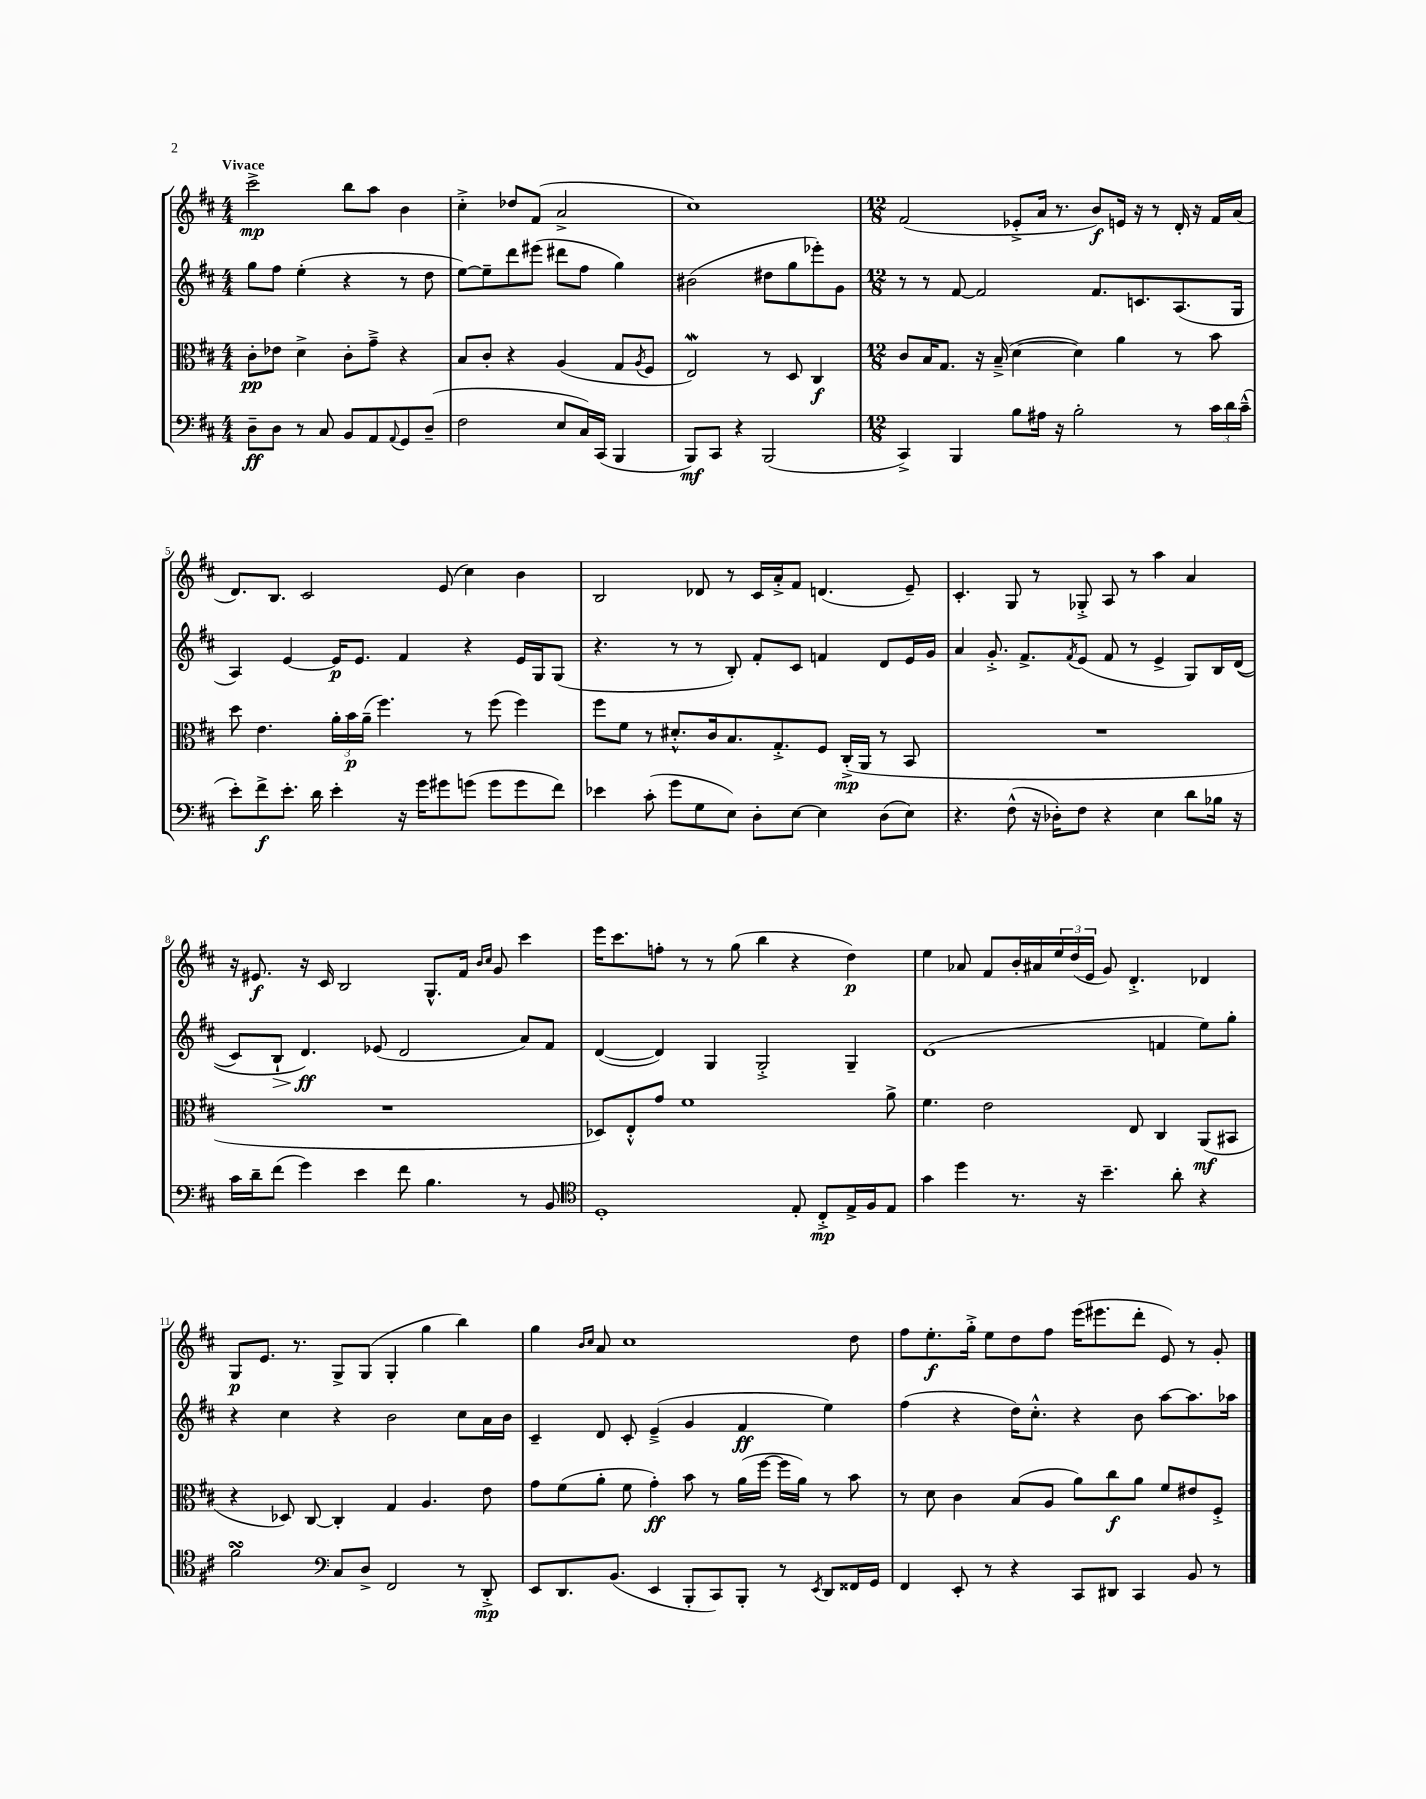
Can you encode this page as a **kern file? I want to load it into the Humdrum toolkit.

**kern	**kern	**kern	**kern
*staff4	*staff3	*staff2	*staff1
*clefF4	*clefC3	*clefG2	*clefG2
*k[f#c#]	*k[f#c#]	*k[f#c#]	*k[f#c#]
*M4/4	*M4/4	*M4/4	*M4/4
8D~\L	8c#'\L	8gg\L	2ccc#^\
8D\J	8e-\J	8ff#\J	.
8r	4d^\	(4ee'\	.
8C#/	.	.	.
8BB/L	8c#'\L	4r	8bb\L
8AA/	8g~^\J	.	8aa\J
8qqAA/	.	.	.
8GG/	4r	8r	4b\
(8D~/J	.	8dd\	.
=	=	=	=
2F#\	8B/L	[8ee\L)	4cc#'^\
.	8c#'/J	8ee~\]	.
.	4r	8ddd\	8dd-/L
.	.	(8eee#\J	(8f#/J
8E/L	(4A/	8ddd#\L	2a^/
16C#/L)	.	8ff#\J	.
(16CC#/JJ	.	.	.
4BBB/	8G/L	4gg\)	.
.	8qA/	.	.
.	8F#/J	.	.
=	=	=	=
8BBB/L)	2E/)	(2b#\	1cc#)
8CC#/J	.	.	.
4r	.	.	.
(2BBB/	8r	8dd#\L	.
.	8D/	8gg\	.
.	4C#/	8eee-'\)	.
.	.	8g\J	.
=	=	=	=
*M12/8	*M12/8	*M12/8	*M12/8
4CC#^/)	8c#/L	8r	(2f#/
.	16B/K	8r	.
.	8.G/J	.	.
4BBB/	.	[8f#/	.
.	16r	2f#/]	.
.	(16B~^/	.	.
8B\L	[4d\	.	8e-'^/L
16A#\Jk	.	.	16a/Jk
16r	.	.	8.r
2B'\	4d\])	.	.
.	.	8.f#/L	8b/L)
.	4a\	.	16e/Jk
.	.	8.c/	16r
.	.	.	8r
8r	8r	(8.A/	16d'/
.	.	.	16r
24c#\LL	8b\	.	16f#/LL
24d\	.	.	.
.	.	16G/Jk	(16a/JJ
(24c#~^^\JJ	.	.	.
=	=	=	=
8e'\L)	8dd\	4A/)	8.d/L)
8f#^\	4.e\	.	.
.	.	.	8.B/J
8.e'\J	.	[4e/	.
.	.	.	2c#/
16d\	.	.	.
4e'\	24a'\LL	16e/]LK	.
.	24b\	.	.
.	.	8.e/J	.
.	(24a~\JJ	.	.
.	4.ff#\)	.	.
16r	.	4f#/	.
16g\LK	.	.	.
8g#\	.	.	(8e/
(8g\J	8r	4r	4cc#\)
8g\L	(8ff#\	.	.
8g\	4ff#\)	16e/LL	4b\
.	.	16G/J	.
8f#\J)	.	(8G/J	.
=	=	=	=
4e-\	8ff#\L	4.r	2B/
.	8f#\J	.	.
(8c#'\	8r	.	.
8g\L	8.d#'^^/L	8r	.
8G\	.	8r	8d-/
.	16c#/k	.	.
8E\J)	8.B/	8B'/)	8r
8D'\L	.	8f#'/L	16c#/LL
.	8.G'^/	.	16a'^/J
[8E\J	.	8c#/J	8f#/J
4E\]	8F#/J	4f/	(4.d/
.	(16C#'^/LL	.	.
.	16AA/JJ	.	.
(8D\L	8r	8d/L	.
8E\J)	8BB/	16e/L	8e~/)
.	.	16g/JJ	.
=	=	=	=
4.r	1.r	4a/	4.c#'/
.	.	8.g'^/	.
(8F#^^\	.	.	8G/
.	.	8.f#^/L	.
16r	.	.	8r
16D-'\LK)	.	.	.
.	.	8qf#/	.
8F#\J	.	(8e/J	8G-'^/
4r	.	8f#/	8A/
.	.	8r	8r
4E\	.	4e^/	4aa\
8d\L	.	8G/L)	4a/
16B-\Jk	.	16B/L	.
16r	.	&((16d/JJ	.
=	=	=	=
16c#\LL	1.r	8c#/L)	16r
16d~\J	.	.	8.e#/
(8f#\J	.	8B`/J	.
4g\)	.	4.d/&)	16r
.	.	.	16c#/
.	.	.	2B/
4e\	.	.	.
.	.	(8e-/	.
8f#\	.	2d/	.
4.B\	.	.	8.G^^/L
.	.	.	16f#/Jk
.	.	.	16qqb/LL
.	.	.	16qqcc#/JJ
.	.	.	8g/
8r	.	8a/L)	4ccc#\
8BB/	.	8f#/J	.
=	=	=	=
*clefC4	*	*	*
1D'	8D-/L)	([4d/	16eee\LK
.	.	.	8.ccc#\
.	8E'^^/	.	.
.	8g/J	4d/])	8ff'\J
.	1f#	.	8r
.	.	4G/	8r
.	.	.	(8gg\
.	.	2G'^/	4bb\
8E'/	.	.	4r
8C#'^/L	.	.	.
16E^/L	.	4G~/	4dd\)
16F#/J	.	.	.
8E/J	8a^\	.	.
=	=	=	=
4g\	4.f#\	(1d	4ee\
4dd\	.	.	8a-/
.	2e\	.	8f#/L
8.r	.	.	16b'/L
.	.	.	16a#/
.	.	.	24ee/
.	.	.	(24dd/
16r	.	.	.
.	.	.	24e/JJ
4.b~\	.	.	8g/)
.	8E/	.	4.d'^/
.	4C#/	4f/	.
8a'\	.	.	.
4r	(8AA/L	8ee\L)	4d-/
.	8BB#/J	8gg'\J	.
=	=	=	=
2f#\	4r	4r	8G/L
.	.	.	8.e/J
.	8D-/)	4cc#\	.
.	.	.	8.r
.	[8C#/	.	.
*clefF4	*	*	*
8C#/L	4C#'/]	4r	8G^/L
8D^/J	.	.	(8G/J
2FF#/	4G/	2b\	4G'/
.	4.A/	.	4gg\
8r	.	8cc#\L	4bb\)
8DD'^/	8e\	16a\L	.
.	.	16b\JJ	.
=	=	=	=
8EE/L	8g\L	4c#~/	4gg\
8.DD/	(8f#\	.	.
.	.	.	16qqb/LL
.	.	.	16qqcc#/JJ
.	8a'\J	8d/	8a/
(8.BB/J	.	.	.
.	8f#\	8c#'/	1cc#
4EE/	4g'\)	(4e~^/	.
8BBB'/L	8b\	4g/	.
8CC#/)	8r	.	.
8BBB'/J	(16a\LL	4f#/	.
.	[16ff#\JJ	.	.
8r	16ff#\]LL	.	.
.	16a\JJ)	.	.
8qEE/	.	.	.
8DD/L	8r	4ee\)	.
16FF##/L	8b\	.	8dd\
16GG/JJ	.	.	.
=	=	=	=
4FF#/	8r	(4ff#\	8ff#\L
.	8d\	.	8.ee'\
8EE'/	4c#\	4r	.
.	.	.	16gg'^\Jk
8r	.	.	8ee\L
4r	(8B/L	16dd\LK)	8dd\
.	.	8.cc#'^^\J	.
.	8A/J	.	8ff#\J
8CC#/L	8a\L)	4r	(16eee\LK
.	.	.	8.eee#\
8DD#/J	8cc#\	.	.
4CC#/	8a\J	8b\	8ddd'\J
.	8f#/L	[8aa\L	8e/)
8BB/	8e#/	8.aa\]	8r
8r	8F#'^/J	.	8g'/
.	.	16aa-\Jk	.
==	==	==	==
*-	*-	*-	*-
